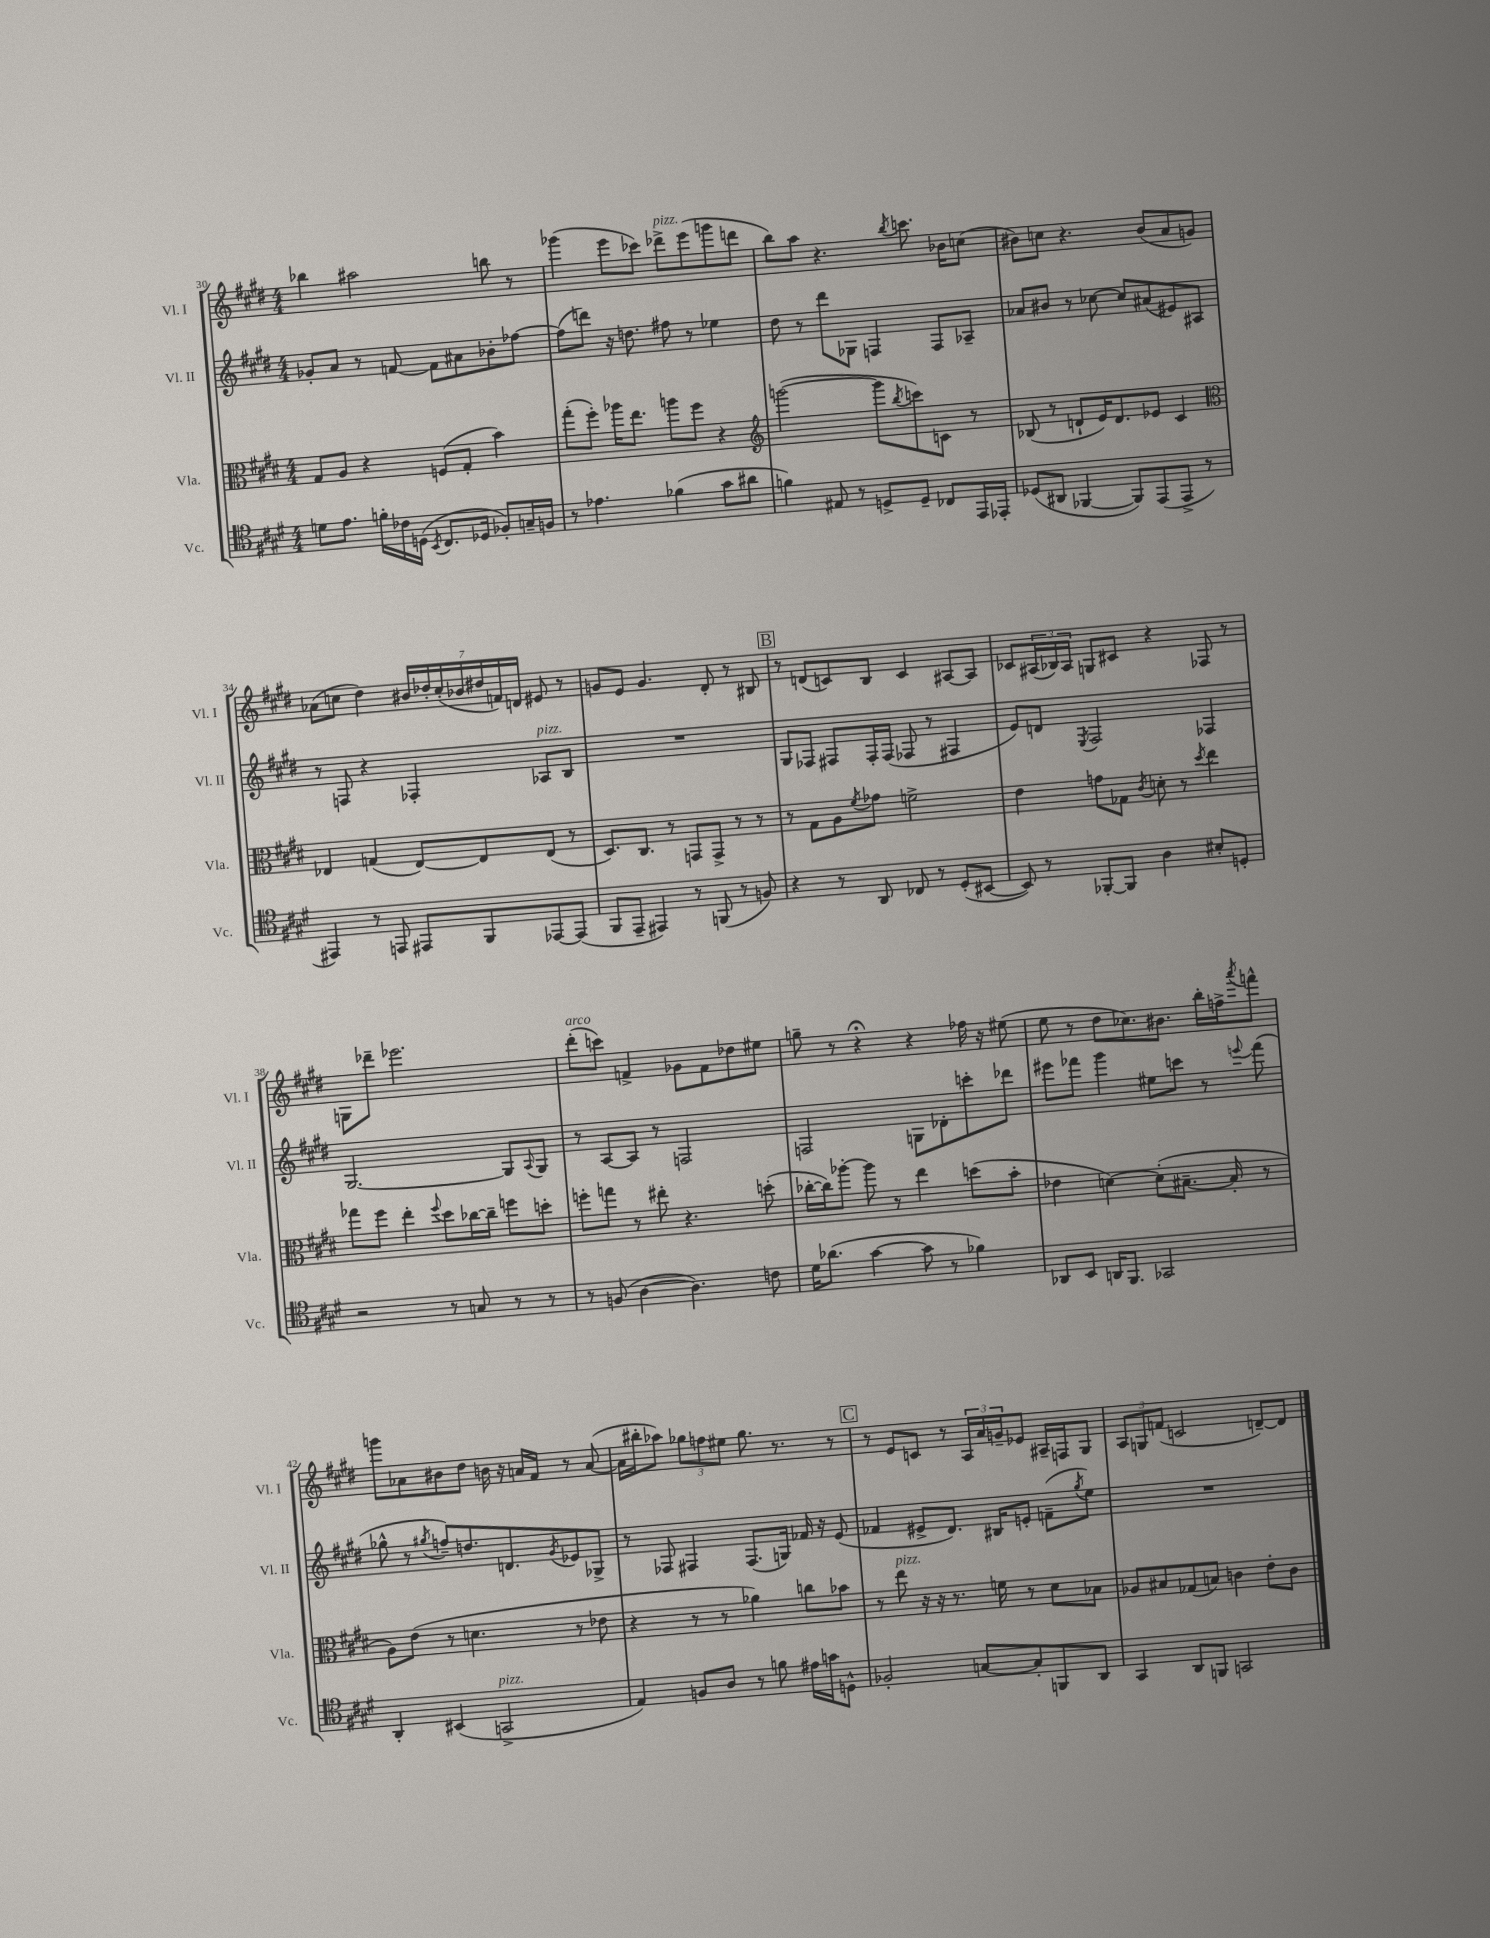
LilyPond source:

<<
\new StaffGroup <<
\new Staff = "s0" \with { instrumentName = "Vl. I" shortInstrumentName = "Vl. I" } {
    \clef treble \key e \major \numericTimeSignature \time 4/4
    bes''4 ais''2 b''8 r8 |
    ges'''4( e'''8 ces'''8) des'''8->^\markup { \italic "pizz." } e'''8( g'''8 d'''8 |
    b''8) a''8 r4. \acciaccatura { b''8 } c'''8. bes'16 c''8( |
    bis'8) c''8 r4. bis'8( a'8 g'8) |
    aes'8( c''8 dis''4) \tuplet 7/4 { bis'16 des''16-. c''16-.( bes'16 dis''16 f'16) d'16 } eis'8 r8 |
    g'8 e'8 g'4. dis'8-. r8 bis8 |
    \mark \markup { \box "B" } r8 d'8( c'8) b8 c'4 ais8~ ais8 |
    ces'8 \tuplet 3/2 { ais16( bes16) ais16 } g8 cis'8 r4 fes8 r8 |
    g8 des'''8-- ees'''2. |
    dis'''8-.^\markup { \italic "arco" }( c'''8) f'4-> ges'8 f'8 des''8 eis''8 |
    g''8-- r8 r4\fermata r4 fes''16 r16 eis''8( |
    e''8 r8 dis''8 ces''8.) bis'8. b''16-. f''16-> \acciaccatura { a'''8 } f'''8-^ |
    g'''8 aes'8 bis'8 dis''8 b'16 r16 a'16 fis'16 r8 a'8~( |
    a'16 bis''16-. aes''8) \tuplet 3/2 { ges''8 f''8 eis''8 } ges''8. r8. r8 |
    \mark \markup { \box "C" } r8 e'8 c'8 r8 \tuplet 3/2 { a16 a'16 g'16-- } ees'8 ais16-- f16 gis8 |
    \tuplet 3/2 { a8 g8 f'8( } c'2 d'8~--) d'8 \bar "|." |
}
\new Staff = "s1" \with { instrumentName = "Vl. II" shortInstrumentName = "Vl. II" } {
    \clef treble \key e \major \numericTimeSignature \time 4/4
    ges'8-. a'8 r8 f'8~ f'8 ais'8 bes'8-. fes''8~ |
    fes''8( d'''8) r16 d''8. fis''8 r8 ees''4 |
    dis''8 r8 dis'''8 ges8 f4 f8 aes8-- |
    aes'8 bis'8 r8 ces''8~ ces''8 ais'8( eis'8) ais8 |
    r8 f8 r4 fes4-. aes8^\markup { \italic "pizz." } b8 |
    R1 |
    \mark \markup { \box "B" } gis8 fes8 fis8 fis16-. fis16( fes8 r8 fis4 |
    e'8) d'8 \acciaccatura { e8 } fis2 fes4 |
    gis2.~ gis8 \appoggiatura { a8 } gis8 |
    r8 a8~ a8 r8 f2 |
    f2 g8 des'8-. c'''8-. des'''8 |
    eis'''8 fes'''8 gis'''4 eis''8 c'''8 r8 \appoggiatura { e'''8 } fes'''8( |
    ges''8-^ r8 \acciaccatura { gis''8 } f''8--) d''8. d'8. \acciaccatura { gis'8 } ees'8 ges8-> |
    r8 fes8 fis4 fis8.( g16) fes'16 r16 e'8( |
    \mark \markup { \box "C" } fes'4 eis'8-> dis'8.) bis16 e'8-. f'8--( \acciaccatura { gis''8 } e''8) |
    R1 \bar "|." |
}
\new Staff = "s2" \with { instrumentName = "Vla." shortInstrumentName = "Vla." } {
    \clef alto \key e \major \numericTimeSignature \time 4/4
    gis8 a8 r4 f8( gis8-. b'4) |
    gis''8-.( fis''8-.) aes''16 e''8. a''8 fis''8 r4 |
    \clef treble g'''2~( g'''8 \acciaccatura { b''8 } c'''8) c'8 r8 |
    bes8( r8 d'8-! e'16) d'8. ees'8 cis'4 |
    \clef alto ees4 g4( ees8~) ees8 ees8( r8 |
    dis8.) cis8. r8 g,8 g,8-> r8 r8 |
    \mark \markup { \box "B" } r8 gis8 a8 \acciaccatura { fis'8 } ges'8 f'2-> |
    e'4 g'8 ges8 \acciaccatura { cis'8 } d'8-. r8 \acciaccatura { dis''8 } e''4 |
    ges''8 fis''8 e''4-. \appoggiatura { fis''8 } dis''8 ces''16~ ces''16-- f''8 d''8-. |
    f''8-. g''8 r8 eis''8-. r4. d''8-.( |
    ces''16~-. ces''16) aes''8~-. aes''8 r8 e''4 d''8( b'8-. |
    ees'4 d'4~) d'8-.( bis8.~-- bis16-. r8 |
    a8) e'8( r8 d'4. r8 ees'8 |
    r4 r8 r8 aes'4) c''8 bes'8 |
    \mark \markup { \box "C" } r8 e''8^\markup { \italic "pizz." } r16 r16 r8. f'16 r8 dis'8 bes8 |
    aes8 bis8 ges8( b8) c'4 e'8-. c'8 \bar "|." |
}
\new Staff = "s3" \with { instrumentName = "Vc." shortInstrumentName = "Vc." } {
    \clef tenor \key e \major \numericTimeSignature \time 4/4
    d'8 e'8. f'16-. ces'16 d16( \acciaccatura { b,8 } cis8. des16 fes8-.) g16-- f16 |
    r8 ees'4. fes'4( gis'8 ais'8 |
    f'4) eis8 r8 d8-> d8-- ces8 e,16 ees,16-. |
    des8( ais,8 fes,4~ fes,8) e,8( e,8-> r8 |
    eis,4) r8 e,8 eis,8 fis,8 ees,8~ ees,8( |
    fis,8 e,8-- eis,4) r8 f,8( r8 f8) |
    \mark \markup { \box "B" } r4 r8 a,8 ces8 r8 dis8-.( bis,8~ |
    bis,8) r8 fes,8~-. fes,8 a4 bis8-. d8-. |
    r2 r8 g8 r8 r8 |
    r8 f8( a4~ a4.) c'8 |
    dis'16 aes'8.( gis'4~ gis'8 r8 fes'4) |
    aes,8 b,8 a,16 fis,8. ges,2 |
    a,4-. bis,4( g,2->^\markup { \italic "pizz." } |
    e4) f8 a8 r8 f'8 eis'16 g'16 d8-^ |
    \mark \markup { \box "C" } fes2-. g8~ g8-. f,8 a,8 |
    gis,4 a,8 f,8 g,2 \bar "|." |
}
>>
>>
\layout { \context { \Score currentBarNumber = #30 } }
